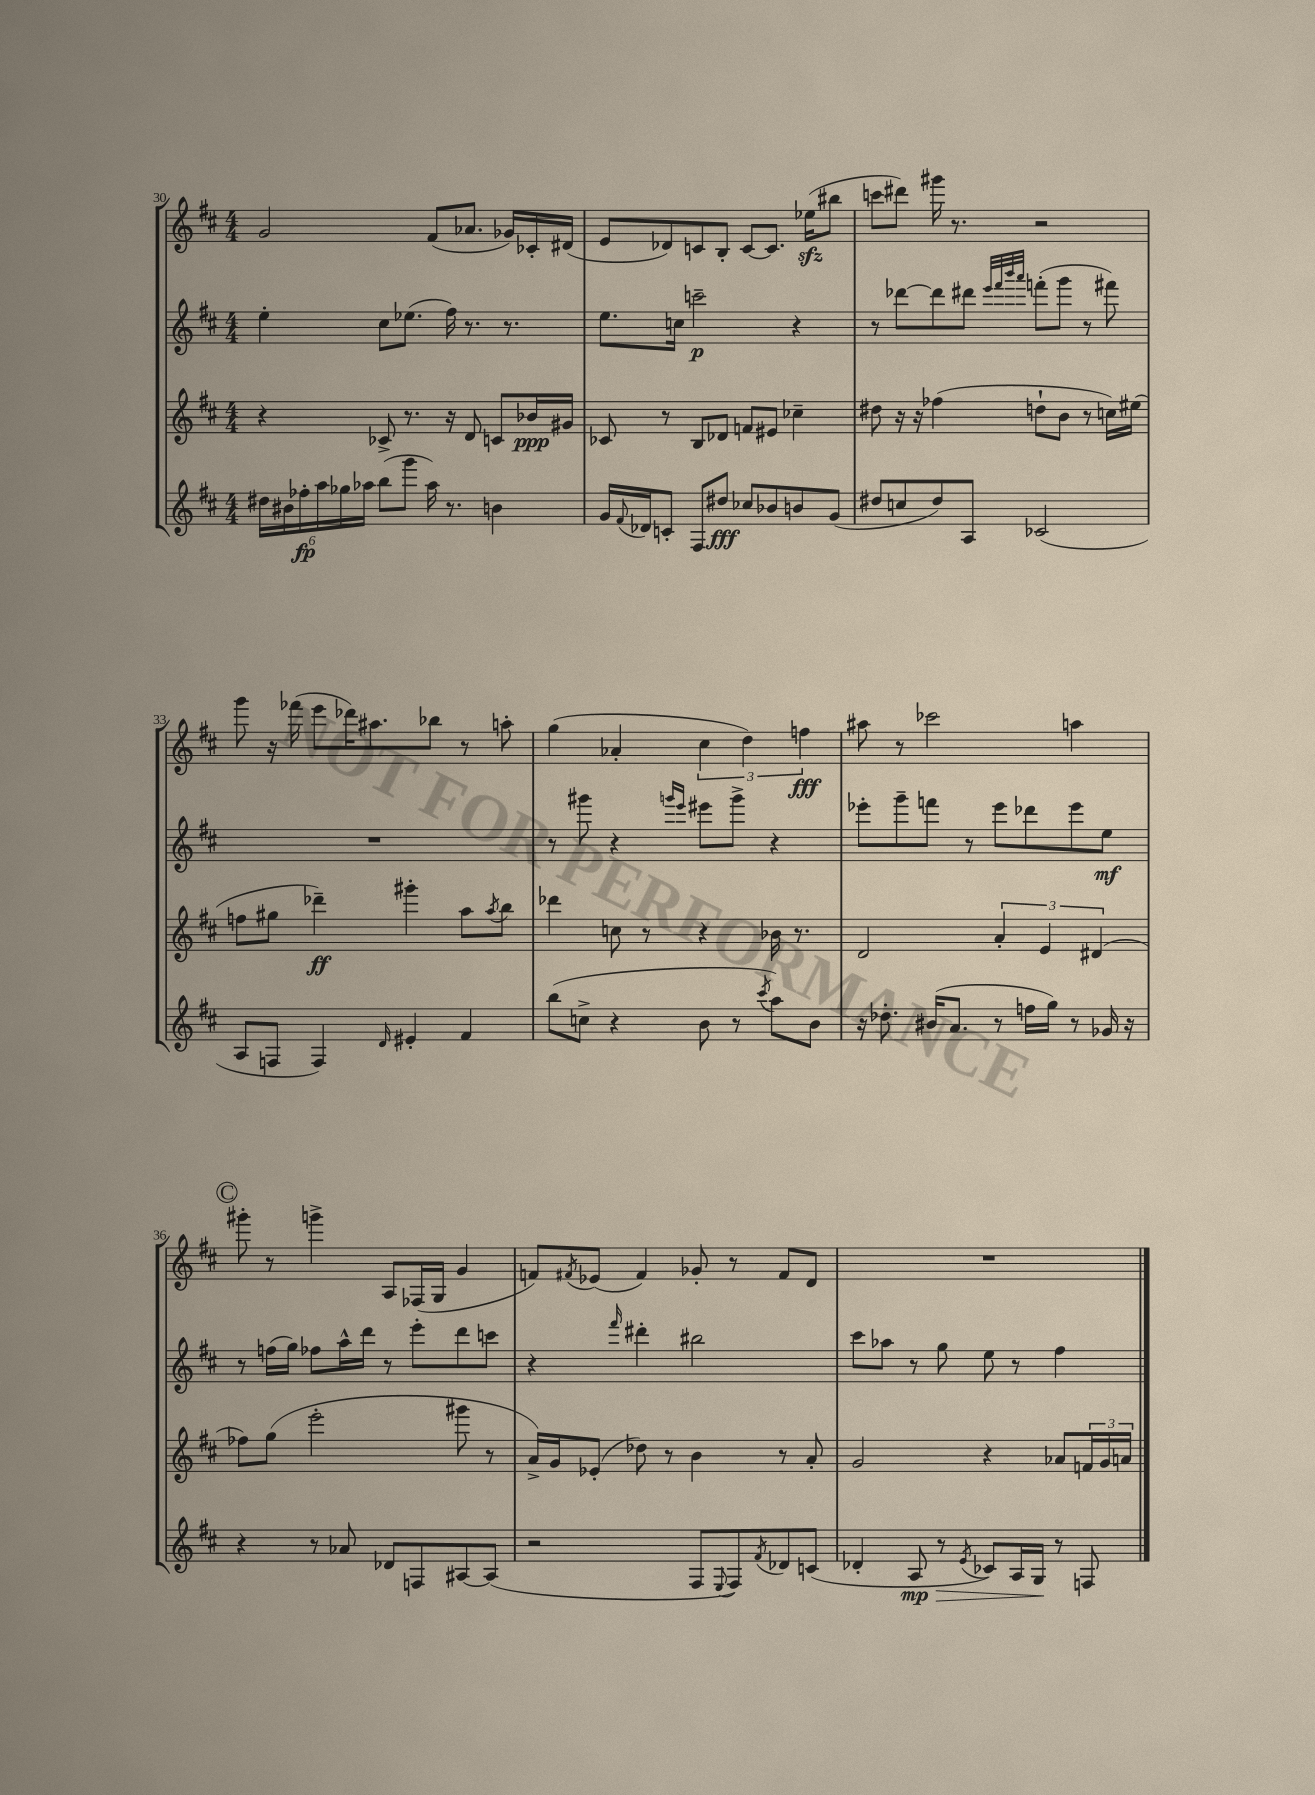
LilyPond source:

<<
\new StaffGroup <<
\new Staff = "s0" {
    \clef treble \key d \major \numericTimeSignature \time 4/4
    g'2 fis'8( aes'8. ges'16) ces'16-. dis'16( |
    e'8 des'8) c'8 b8-. c'8~ c'8. ees''16\sfz( bis''8 |
    c'''8 dis'''8) gis'''16 r8. r2 |
    g'''8 r16 fes'''16( e'''8 des'''16) ais''8. bes''8 r8 a''8-. |
    g''4( aes'4-. \tuplet 3/2 { cis''4 d''4) f''4\fff } |
    ais''8 r8 ces'''2 a''4 |
    \mark \markup { \circle "C" } gis'''8-. r8 g'''4-> a8 fes16( g16 g'4 |
    f'8) \acciaccatura { fis'8 } ees'8( fis'4) ges'8-. r8 fis'8 d'8 |
    R1 \bar "|." |
}
\new Staff = "s1" {
    \clef treble \key d \major \numericTimeSignature \time 4/4
    e''4-. cis''8 ees''8.( fis''16) r8. r8. |
    e''8. c''16 c'''2--\p r4 |
    r8 des'''8~ des'''8 dis'''8 \grace { e'''32 fis'''32 b'''32 a'''32 } f'''8-.( g'''8 r8 fis'''8) |
    R1 |
    r8 gis'''8 r4 \grace { g'''16 e'''16 } eis'''8 g'''8-> r4 |
    ees'''8-. g'''8-- f'''8 r8 ees'''8 des'''8 ees'''8 e''8\mf |
    \mark \markup { \circle "C" } r8 f''16( g''16) fes''8 a''16-^ d'''16 r8 e'''8-. d'''8 c'''8 |
    r4 \grace { fis'''16 } dis'''4-. bis''2 |
    cis'''8 aes''8 r8 g''8 e''8 r8 fis''4 \bar "|." |
}
\new Staff = "s2" {
    \clef treble \key d \major \numericTimeSignature \time 4/4
    r4 ces'8-> r8. r16 d'8 c'8 bes'16\ppp gis'16 |
    ces'8 r8 b8 des'8 f'8 eis'8 ces''4-- |
    dis''8 r16 r16 fes''4( d''8-! b'8 r8 c''16) eis''16( |
    f''8 gis''8 des'''4--\ff) gis'''4-. a''8 \acciaccatura { a''8 } b''8 |
    des'''4 c''8 r8 r4 bes'16 r8. |
    d'2 \tuplet 3/2 { a'4-. e'4 dis'4( } |
    \mark \markup { \circle "C" } fes''8) g''8( e'''2-. gis'''8 r8 |
    a'16->) g'16 ees'8-.( des''8) r8 b'4 r8 a'8-. |
    g'2 r4 aes'8 \tuplet 3/2 { f'16 g'16 a'16 } \bar "|." |
}
\new Staff = "s3" {
    \clef treble \key d \major \numericTimeSignature \time 4/4
    \tuplet 6/4 { dis''16 bis'16 fes''16-.\fp a''16 ges''16 aes''16 } b''8( g'''8 aes''16) r8. b'4 |
    g'16 \appoggiatura { fis'8 } des'16 c'8-. fis8 dis''8\fff ces''8 bes'8 b'8 g'8( |
    dis''8 c''8 dis''8) a8 ces'2( |
    a8 f8 f4) \grace { d'16 } eis'4-. fis'4 |
    b''8( c''8-> r4 b'8 r8 \acciaccatura { cis'''8 } a''8) b'8 |
    r16 des''8.-. bis'16( a'8. r8 f''16 g''16) r8 ges'16 r16 |
    \mark \markup { \circle "C" } r4 r8 aes'8 des'8 f8 ais8~ ais8( |
    r2 fis8 \appoggiatura { e8 } fis8) \acciaccatura { fis'8 } des'8 c'8( |
    des'4-. a8\mp\> r8 \acciaccatura { e'8 } ces'8) a16 g16\! r8 f8 \bar "|." |
}
>>
>>
\layout { \context { \Score currentBarNumber = #30 } }
